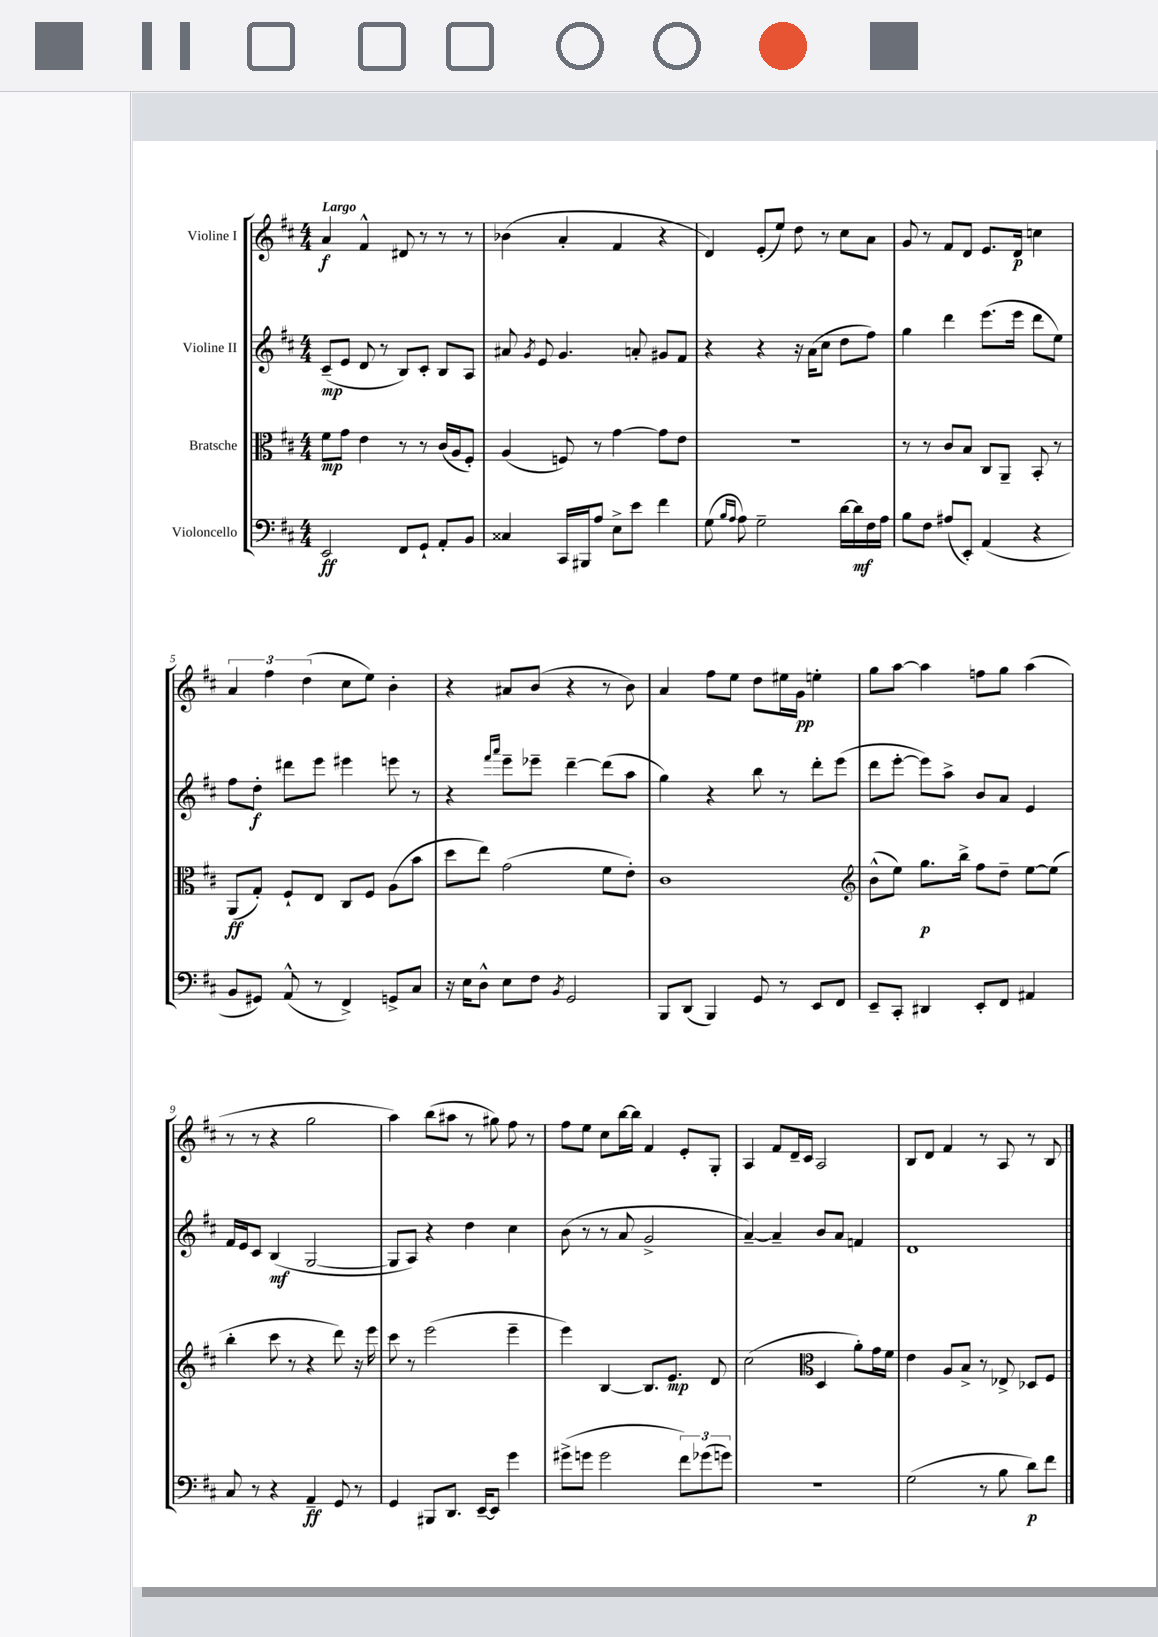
<<
\new StaffGroup <<
\new Staff = "s0" \with { instrumentName = "Violine I" } {
    \clef treble \key d \major \numericTimeSignature \time 4/4 \tempo "Largo"
    \autoBeamOff a'4\f fis'4-^ dis'8 r8 r8 r8 |
    bes'4( a'4-. fis'4 r4 |
    d'4) e'8[-.( e''8]) d''8 r8 cis''8[ a'8] |
    g'8 r8 fis'8[ d'8] e'8.[ d'16]\p c''4 |
    \tuplet 3/2 { a'4 fis''4 d''4( } cis''8[ e''8]) b'4-. |
    r4 ais'8[ b'8]( r4 r8 b'8) |
    a'4 fis''8[ e''8] d''8[ eis''16 g'16]\pp e''4-. |
    g''8[ a''8]~ a''4 f''8[ g''8] a''4( |
    r8 r8 r4 g''2 |
    a''4) b''8[( ais''8] r8 gis''8) fis''8 r8 |
    fis''8[ e''8] cis''8[ b''16~ b''16] fis'4 e'8[-. g8]-. |
    a4 fis'8[ d'16-- cis'16] a2 |
    b8[ d'8] fis'4 r8 a8 r8 b8 \bar "|." |
}
\new Staff = "s1" \with { instrumentName = "Violine II" } {
    \clef treble \key d \major \numericTimeSignature \time 4/4
    \autoBeamOff cis'8[--\mp( e'8] d'8 r8 b8[) cis'8]-. b8[ a8] |
    ais'8 \acciaccatura { g'8 } e'8 g'4. a'8-. gis'8[ fis'8] |
    r4 r4 r16 a'16[( cis''8] d''8[ fis''8]) |
    g''4 d'''4 e'''8.[( e'''16] d'''8[ e''8]) |
    fis''8[ d''8]-.\f dis'''8[ e'''8] eis'''4 e'''8 r8 |
    r4 \grace { fis'''16[ a'''16] } e'''8[-- ees'''8]-- d'''4~-- d'''8[( a''8] |
    g''4) r4 b''8 r8 d'''8[-. e'''8]( |
    d'''8[ e'''8]~-. e'''8[) a''8]-> b'8[ a'8] e'4 |
    fis'16[ e'16 cis'8] b4\mf( g2~ |
    g8[ a8]) r4 d''4 cis''4 |
    b'8( r8 r8 a'8 g'2-> |
    a'4~--) a'4-- b'8[ a'8] f'4 |
    d'1 \bar "|." |
}
\new Staff = "s2" \with { instrumentName = "Bratsche" } {
    \clef alto \key d \major \numericTimeSignature \time 4/4
    \autoBeamOff fis'8[\mp g'8] e'4 r8 r8 cis'16[( a16 fis8]-.) |
    a4( f8) r8 g'4~ g'8[ e'8] |
    R1 |
    r8 r8 cis'8[ b8] cis8[ a,8]-- b,8-. r8 |
    a,8[\ff( g8]-.) fis8[-! e8] cis8[ fis8] a8[( b'8] |
    d''8[ e''8]) g'2( fis'8[ e'8]-.) |
    cis'1 |
    \clef treble b'8[-^( e''8]) g''8.[\p b''16]-> fis''8[ d''8]-- e''8[~ e''8]( |
    b''4-. cis'''8 r8 r4 d'''8) r16 e'''16 |
    cis'''8 r8 e'''2( e'''4-- |
    e'''4) b4~ b8.[ e'8.]\mp d'8 |
    cis''2( \clef alto d4 a'8[-.) g'16 fis'16] |
    e'4 a8[ b8]-> r8 ees8-> des8[ fis8] \bar "|." |
}
\new Staff = "s3" \with { instrumentName = "Violoncello" } {
    \clef bass \key d \major \numericTimeSignature \time 4/4
    \autoBeamOff e,2\ff fis,8[ g,8]-! a,8[-. b,8] |
    cisis4 cis,16[ bis,,16 a8] e8[-> e'8] fis'4 |
    g8( \grace { b16[ a16] } a8) g2-- d'16[~ d'16\mf fis16 a16] |
    b8[ fis8] ais8[( e,8]-.) a,4( r4 |
    b,8[ gis,8]) a,8-^( r8 fis,4->) g,8[-> cis8] |
    r16 e16[ d8]-^ e8[ fis8] \acciaccatura { b,8 } g,2 |
    b,,8[ d,8]( b,,4) g,8 r8 e,8[ fis,8] |
    e,8[-- cis,8]-. dis,4 e,8[-. fis,8] ais,4 |
    cis8 r8 r4 a,4--\ff g,8 r8 |
    g,4 bis,,8[ d,8.] e,16[~-- e,8] g'4 |
    gis'8[->( g'8] g'2 \tuplet 3/2 { fis'8[) ges'8( g'8]) } |
    R1 |
    g2( r8 b8 d'8[\p) fis'8] \bar "|." |
}
>>
>>
